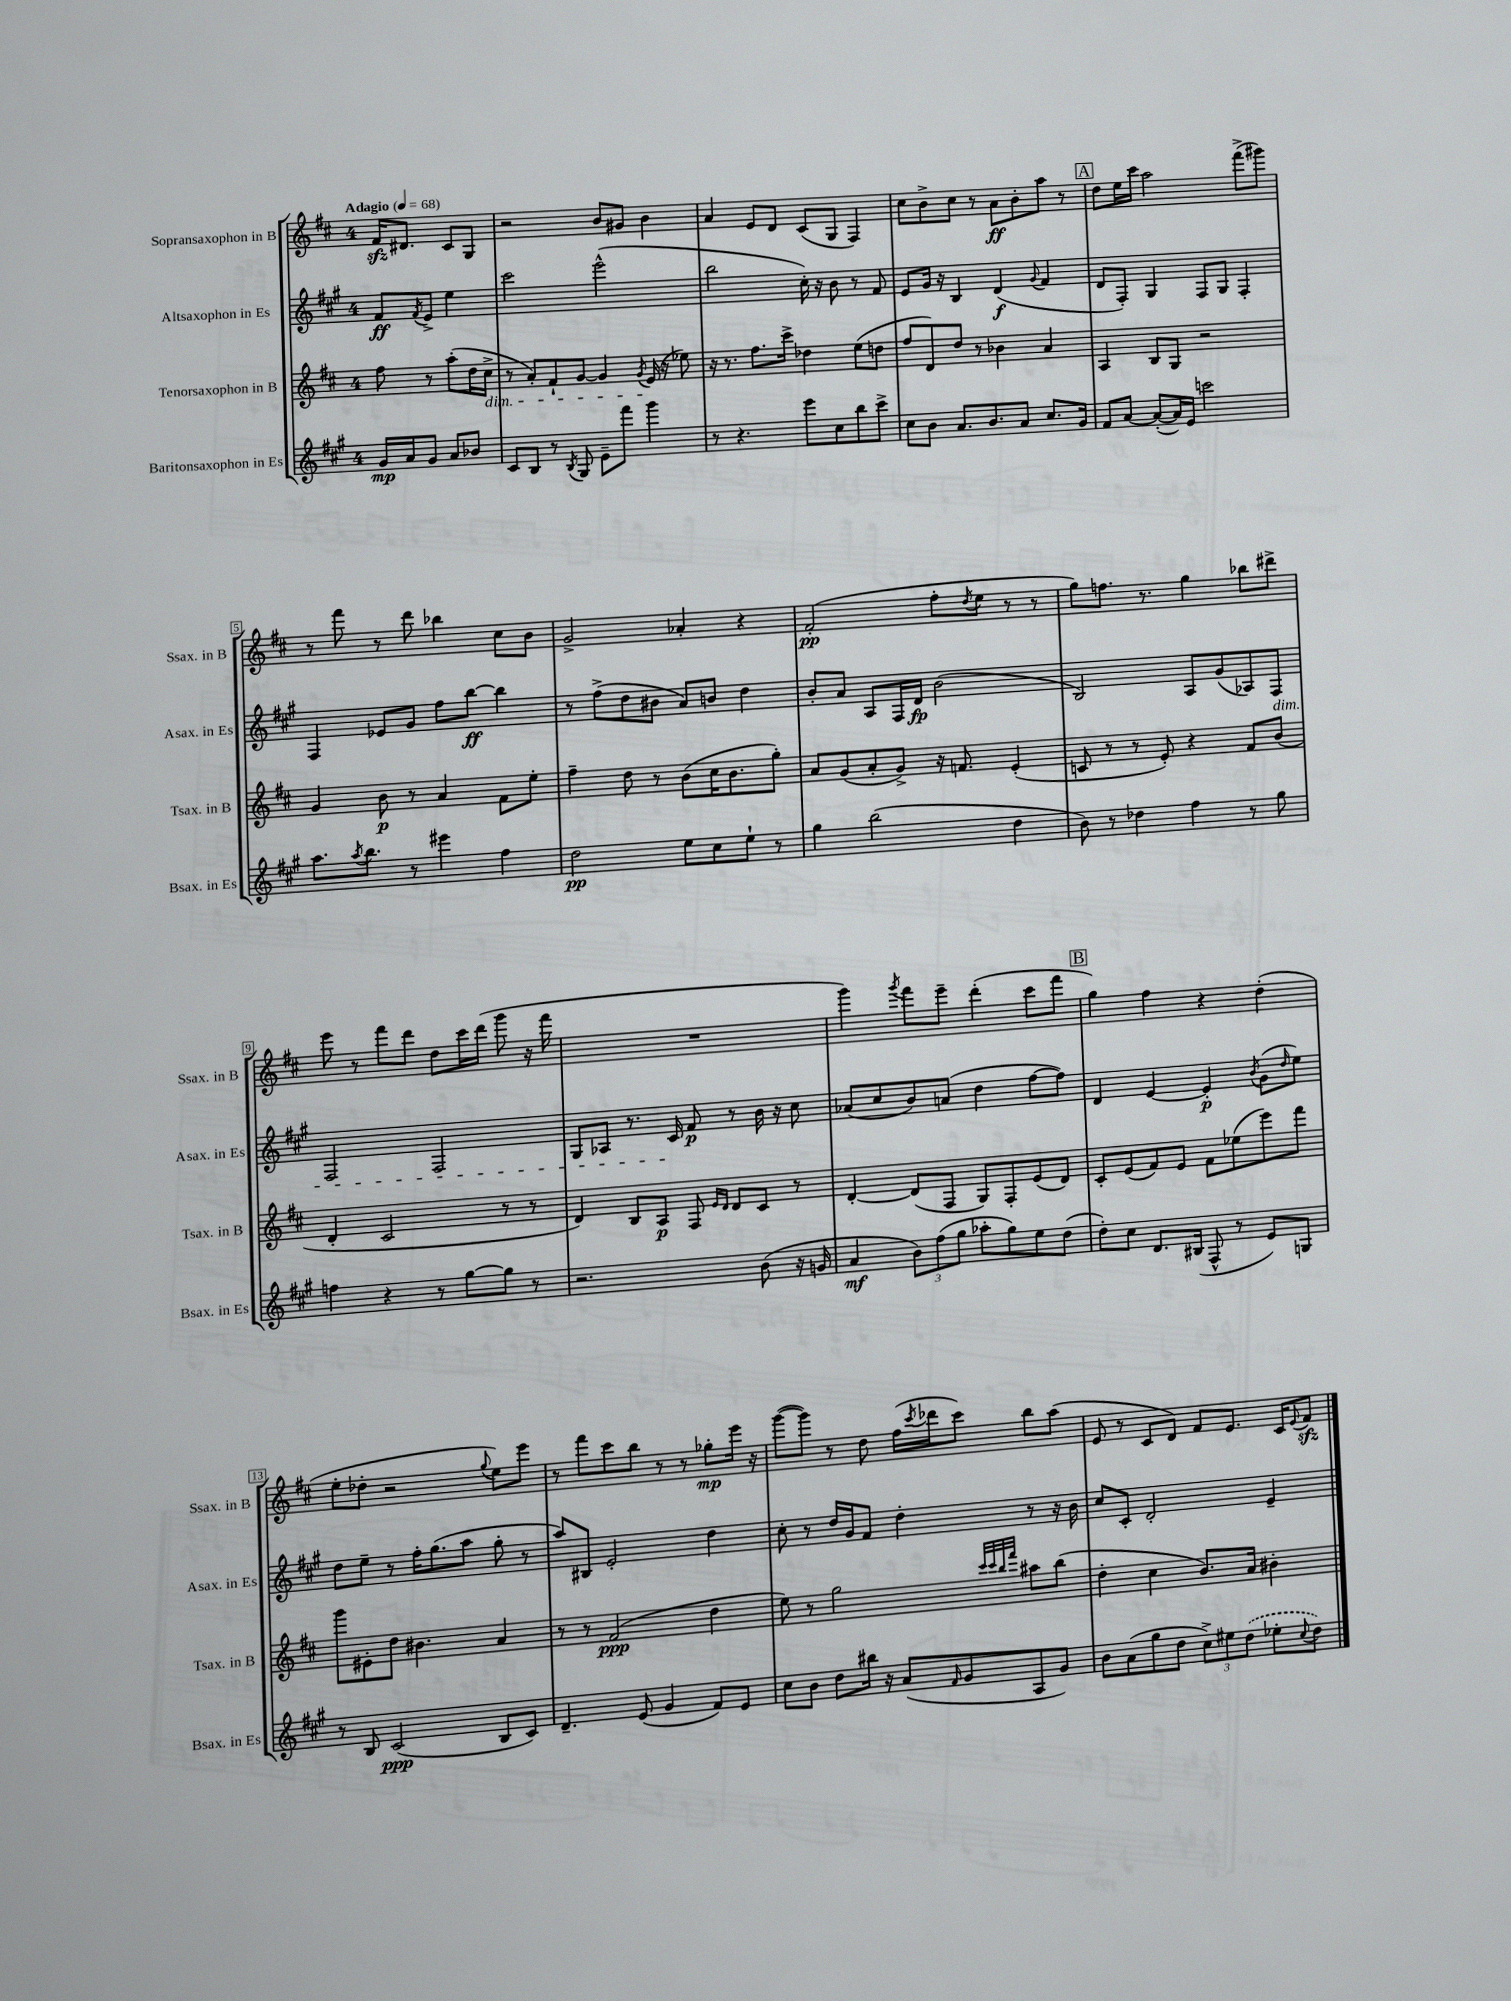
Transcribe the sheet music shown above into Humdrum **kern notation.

**kern	**dynam	**kern	**dynam	**kern	**dynam	**kern	**dynam
*part4	*part4	*part3	*part3	*part2	*part2	*part1	*part1
*staff4	*staff4	*staff3	*staff3	*staff2	*staff2	*staff1	*staff1
*I"Baritonsaxophon in Es	*	*I"Tenorsaxophon in B	*	*I"Altsaxophon in Es	*	*I"Sopransaxophon in B	*
*I'Bsax. in Es	*	*I'Tsax. in B	*	*I'Asax. in Es	*	*I'Ssax. in B	*
*clefG2	*	*clefG2	*	*clefG2	*	*clefG2	*
*k[f#c#g#]	*	*k[f#c#]	*	*k[f#c#g#]	*	*k[f#c#]	*
*M4/4	*	*M4/4	*	*M4/4	*	*M4/4	*
*MM68	*	*MM68	*	*MM68	*	*MM68	*
=	=	=	=	=	=	=	=
!	!	!	!	!	!	!LO:TX:a:B:t=Adagio	!
16g#/LL	mp	8ff#\	.	8f#/L	ff	16f#zz/KL	.
16a/J	.	.	.	.	.	8.d#X/J	.
.	.	.	.	8qf#/	.	.	.
8g#/J	.	8r	.	8e^/J	.	.	.
8a/L	.	(8aa'\L	.	4ee\	.	8c#/L	.
8b-X/J	.	16dd\L	.	.	.	8G/J	.
!	!	!LO:TX:b:i:t=dim.	!	!	!	!	!
.	.	16cc#^\JJ	.	.	.	.	.
=1	=1	=1	=1	=1	=1	=1	=1
8c#/L	.	8r	.	2ccc#\	.	2r	.
8B/J	.	8a'/L)	.	.	.	.	.
8r	.	8f#`/	.	.	.	.	.
8qB/	.	.	.	.	.	.	.
8G#/	.	[8g/J	.	.	.	.	.
8e~\L	.	4g/]	.	(2eee^^\	.	8b/L	.
8fff#\J	.	.	.	.	.	8g#X/J	.
.	.	8qg/	.	.	.	.	.
4ggg#\	.	(16e/	.	.	.	4b\	.
.	.	16r	.	.	.	.	.
.	.	8ee-X\)	.	.	.	.	.
=2	=2	=2	=2	=2	=2	=2	=2
8r	.	16r	.	2bb\	.	4a/	.
.	.	8.r	.	.	.	.	.
4.r	.	.	.	.	.	.	.
.	.	8.ff#\L	.	.	.	8e/L	.
.	.	.	.	.	.	8d/J	.
.	.	16ccc#^\Jk	.	.	.	.	.
8eee\L	.	4dd-X\	.	16cc#'\)	.	(8c#/L	.
.	.	.	.	16r	.	.	.
8cc#\	.	.	.	8b\	.	8G/J	.
8bb\	.	(8ee\L	.	8r	.	4F#/)	.
8ccc#^\J	.	8ddn\J	.	8f#/	.	.	.
=3	=3	=3	=3	=3	=3	=3	=3
8cc#\L	.	8ff#/L	.	8e/L	.	8cc#\L	.
8b\J	.	8d/)	.	16g#/Jk	.	8b^\	.
.	.	.	.	16r	.	.	.
8.a/L	.	8dd/J	.	4B/	.	8cc#\J	.
.	.	8r	.	.	.	8r	.
8.b/	.	.	.	.	.	.	.
.	.	4b-X\	.	(4d/	f	8a\L	ff
8a/J	.	.	.	.	.	8b'\	.
.	.	.	.	8qqg#/	.	.	.
8.cc#/L	.	4a/	.	4f#/	.	8aa\J	.
.	.	.	.	.	.	8r	.
16g#/Jk	.	.	.	.	.	.	.
!!LO:REH:place=s1:t=A
=4	=4	=4	=4	=4	=4	=4	=4
8f#/L	.	4A/	.	8d/L	.	8dd\L	.
[8a/J	.	.	.	8F#'/J)	.	16ee\L	.
.	.	.	.	.	.	16ccc#\JJ	.
(8a'/L_	.	8B/L	.	4G#/	.	2aa\	.
16a/L])	.	8G/J	.	.	.	.	.
16e/JJ	.	.	.	.	.	.	.
2cccn\	.	2r	.	8F#/L	.	.	.
.	.	.	.	8G#/J	.	.	.
.	.	.	.	4F#'/	.	(8fff#^\L	.
.	.	.	.	.	.	8ggg#X\J)	.
!!LO:LB:g=z
=5	=5	=5	=5	=5	=5	=5	=5
8.aa\L	.	4g/	.	4F#/	.	8r	.
.	.	.	.	.	.	8fff#\	.
8qaa/	.	.	.	.	.	.	.
8.bb\J	.	.	.	.	.	.	.
.	.	8b\	p	8e-X/L	.	8r	.
8r	.	8r	.	8g#/J	.	8ddd\	.
4eee#X\	.	4a/	.	8ff#\L	.	4bb-X\	.
.	.	.	.	[8bb\J	ff	.	.
4ff#\	.	8f#\L	.	4bb\]	.	8cc#\L	.
.	.	8ee'\J	.	.	.	8b\J	.
=6	=6	=6	=6	=6	=6	=6	=6
2dd\	pp	4ff#~\	.	8r	.	2g^/	.
.	.	.	.	(8ff#^\L	.	.	.
.	.	8dd\	.	8dd\	.	.	.
.	.	8r	.	8b#X\J	.	.	.
8ee\L	.	(8b\L	.	8a/L)	.	4a-X'/	.
8cc#\	.	16cc#\K	.	8bn/J	.	.	.
.	.	8.b\	.	.	.	.	.
8ee`\J	.	.	.	4dd\	.	4r	.
8r	.	8gg'\J)	.	.	.	.	.
=7	=7	=7	=7	=7	=7	=7	=7
4gg#\	.	8a/L	.	8b'/L	.	(2f#'/	pp
.	.	(8g/	.	8a/J	.	.	.
(2bb\	.	8a'/	.	8A/L	.	.	.
.	.	8g^/J)	.	16F#/L	.	.	.
.	.	.	.	16d/JJ	fp	.	.
.	.	16r	.	(2b\	.	8ff#'\L	.
.	.	8.fn/	.	.	.	.	.
.	.	.	.	.	.	8qdd/	.
.	.	.	.	.	.	8ee\J	.
4dd\	.	(4e'/	.	.	.	8r	.
.	.	.	.	.	.	8r	.
=8	=8	=8	=8	=8	=8	=8	=8
8b\)	.	8cn/	.	2B/)	.	8gg\L)	.
8r	.	8r	.	.	.	8.ffn\J	.
4dd-X\	.	8r	.	.	.	.	.
.	.	.	.	.	.	8.r	.
.	.	8e'/)	.	.	.	.	.
4ff#\	.	4r	.	8A/L	.	4gg\	.
.	.	.	.	(8g#/	.	.	.
8r	.	8f#/L	.	8A-X/)	.	8bb-X\L	.
!	!	!	!	!LO:TX:b:i:t=dim.	!	!	!
8gg#\	.	(8b/J	.	8F#/J	.	8ddd#X^\J	.
!!LO:LB:g=z
=9	=9	=9	=9	=9	=9	=9	=9
4ffn\	.	4d'/	.	2F#/	.	8eee\	.
.	.	.	.	.	.	8r	.
4r	.	2c#/	.	.	.	8fff#\L	.
.	.	.	.	.	.	8ddd\J	.
8r	.	.	.	2F#/	.	8dd\L	.
[8gg#\L	.	.	.	.	.	16ccc#\L	.
.	.	.	.	.	.	(16ddd\JJ	.
8gg#\J]	.	8r	.	.	.	8ggg\	.
8r	.	8r	.	.	.	16r	.
.	.	.	.	.	.	16fff#\	.
=10	=10	=10	=10	=10	=10	=10	=10
2.r	.	4d/)	.	8G#/L	.	1r	.
.	.	.	.	8A-X/J	.	.	.
.	.	8B/L	.	8.r	.	.	.
.	.	8A/J	p	.	.	.	.
.	.	.	.	16c#/	.	.	.
.	.	8F#/	.	8f#/	p	.	.
.	.	16qqe/LL	.	.	.	.	.
.	.	16qqd/JJ	.	.	.	.	.
.	.	8d/L	.	8r	.	.	.
(8b\	.	8c#/J	.	16b\	.	.	.
.	.	.	.	16r	.	.	.
16r	.	8r	.	8cc#\	.	.	.
16gn/	.	.	.	.	.	.	.
=11	=11	=11	=11	=11	=11	=11	=11
4a/	mf	[4d'/	.	(8a-X/L	.	4ggg\)	.
.	.	.	.	8cc#/	.	.	.
.	.	.	.	.	.	8qggg/	.
12b\L)	.	(8d/L]	.	8b/)	.	8fff#\L	.
(12ff#\	.	.	.	.	.	.	.
.	.	8F#/J	.	(8an/J	.	8eee~\J	.
12gg#\J	.	.	.	.	.	.	.
8aa-X'\L	.	8G/L)	.	4dd\	.	(4ddd'\	.
8gg#\)	.	8F#'/	.	.	.	.	.
8ee\	.	(8e/	.	[8ff#\L	.	8ccc#\L	.
(8dd\J	.	8d/J)	.	8ff#\J])	.	8fff#\J	.
!!LO:REH:place=s1:t=B
=12	=12	=12	=12	=12	=12	=12	=12
8dd'\L)	.	8c#'/L	.	4d/	.	4gg\)	.
8cc#\J	.	(8e/	.	.	.	.	.
8.d/L	.	8f#/)	.	[4e/	.	4ff#\	.
.	.	8e/J	.	.	.	.	.
(16B#X/Jk	.	.	.	.	.	.	.
8F#^^/	.	8f#\L	.	4e'/]	p	4r	.
8r	.	(8ee-X\	.	.	.	.	.
.	.	.	.	8qb/	.	.	.
8e/L)	.	8eee\)	.	(8g#\L	.	(4dd'\	.
.	.	.	.	16qqdd/	.	.	.
8Gn/J	.	8fff#\J	.	8ee\J)	.	.	.
!!LO:LB:g=z
=13	=13	=13	=13	=13	=13	=13	=13
8r	.	8ggg\L	.	8dd\L	.	8ee'\L	.
8B/	.	8e#X'\	.	8ee~\J	.	8dd-X'\J	.
(2c#/	ppp	8dd\J	.	8r	.	2r	.
.	.	4.b#X\	.	16ff#'\KL	.	.	.
.	.	.	.	(8.gg#\	.	.	.
.	.	.	.	8aa\J	.	.	.
.	.	.	.	.	.	8qqgg/	.
8B/L	.	4a/	.	8gg#'\	.	8ee\L)	.
8c#/J)	.	.	.	8r	.	8eee\J	.
=14	=14	=14	=14	=14	=14	=14	=14
4.d~/	.	8r	.	8aa/L)	.	8r	.
.	.	8r	.	8B#X/J	.	8fff#\L	.
.	.	(2f#/	ppp	2e'/	.	8ccc#\	.
(8e/	.	.	.	.	.	8bb\J	.
4g#/	.	.	.	.	.	8r	.
.	.	.	.	.	.	8r	.
8f#/L)	.	4dd\	.	4dd\	.	8gg-X'\L	mp
8e/J	.	.	.	.	.	16eee\Jk	.
.	.	.	.	.	.	16r	.
=15	=15	=15	=15	=15	=15	=15	=15
8cc#\L	.	8ee\)	.	8cc#'\	.	([8ggg\L	.
8b\J	.	8r	.	8r	.	8ggg\J])	.
8dd\L	.	2gg\	.	16dd/LL	.	8r	.
.	.	.	.	16g#/J	.	.	.
16bb#X\Jk	.	.	.	8f#/J	.	8dd\	.
16r	.	.	.	.	.	.	.
(8a/L	.	.	.	4dd'\	.	(16ff#\LL	.
.	.	.	.	.	.	8qccc#/	.
.	.	.	.	.	.	16ddd-X\J	.
16qqf#/	.	.	.	.	.	.	.
8g#/	.	.	.	.	.	8ccc#\J)	.
.	.	32qqccc#/LLL	.	.	.	.	.
.	.	32qqccc#/	.	.	.	.	.
.	.	32qqbb/	.	.	.	.	.
.	.	32qqfff#/JJJ	.	.	.	.	.
8A/	.	8aa#X\L	.	8r	.	8bb\L	.
8g#/J)	.	(8bb\J	.	16r	.	(8aa\J	.
.	.	.	.	16b\	.	.	.
=16	=16	=16	=16	=16	=16	=16	=16
8b\L	.	4dd'\	.	8cc#/L	.	8e/	.
(8a\	.	.	.	8c#'/J	.	8r	.
8gg#\	.	4cc#\	.	2d'/	.	8c#/L	.
8dd\J	.	.	.	.	.	8d/J)	.
12cc#^\L)	.	8.b/L)	.	.	.	8f#/L	.
12ee#X\	.	.	.	.	.	.	.
.	.	.	.	.	.	8.e/J	.
(12dd\J	.	.	.	.	.	.	.
.	.	16a/Jk	.	.	.	.	.
8ee-X'\L	.	4b#X'\	.	4e~/	.	.	.
.	.	.	.	.	.	16c#/KL	.
8qqcc#/	.	.	.	.	.	8qqe/	.
8dd\J)	.	.	.	.	.	8f#zz/J	.
==	==	==	==	==	==	==	==
*-	*-	*-	*-	*-	*-	*-	*-
